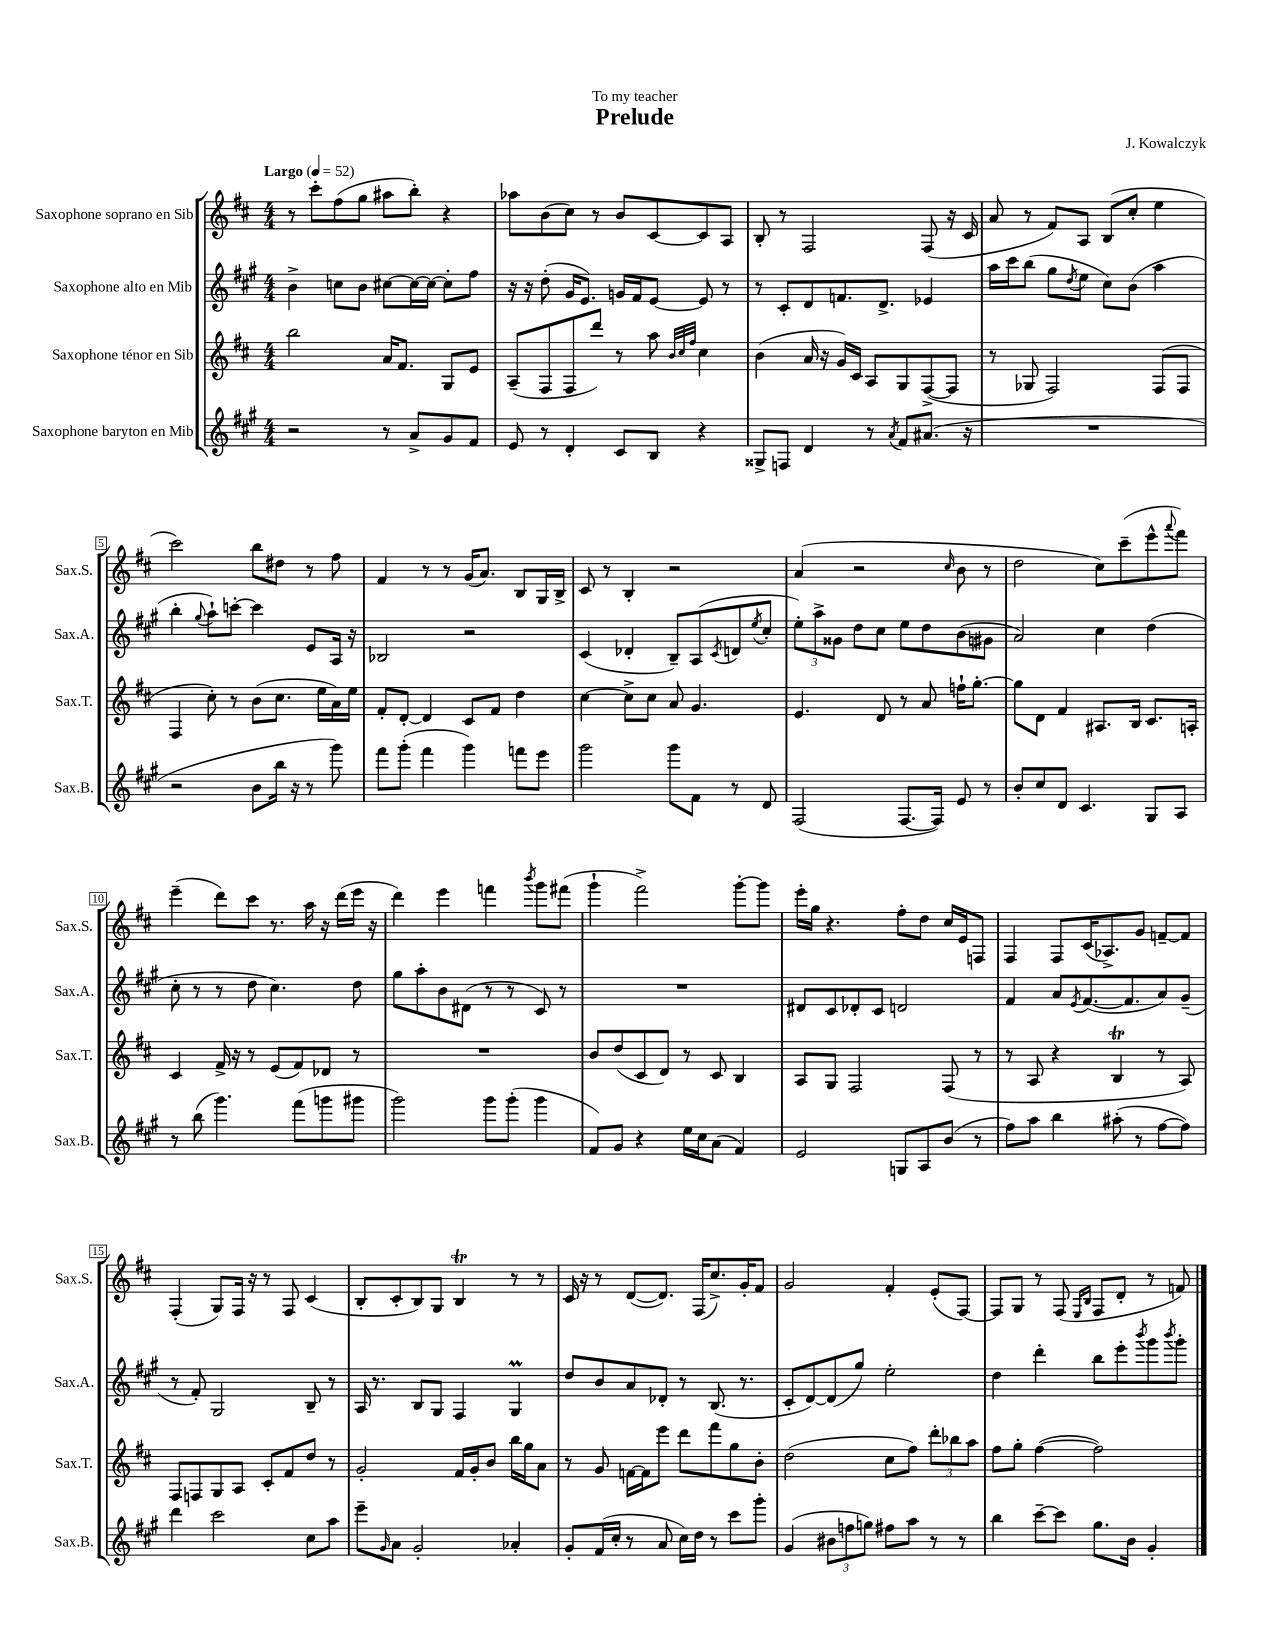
\header { title = "Prelude" composer = "J. Kowalczyk" dedication = "To my teacher" }
<<
\new StaffGroup <<
\new Staff = "s0" \with { instrumentName = "Saxophone soprano en Sib" shortInstrumentName = "Sax.S." } {
    \clef treble \key d \major \numericTimeSignature \time 4/4 \tempo "Largo" 4 = 52
    r8 cis'''8-. fis''8( g''8 ais''8 b''8-.) r4 |
    aes''8 b'8( cis''8) r8 b'8 cis'8~ cis'8 a8 |
    b8-. r8 fis2 fis8( r16 cis'16 |
    a'8 r8 fis'8) a8 b8( cis''8-. e''4 |
    cis'''2) b''8 dis''8 r8 fis''8 |
    fis'4 r8 r8 g'16( a'8.) b8 g16 b16-> |
    cis'8 r8 b4-. r2 |
    a'4( r2 \grace { cis''16 } b'8 r8 |
    d''2 cis''8) cis'''8--( e'''8-^ \appoggiatura { a'''8 } fis'''8) |
    e'''4--( d'''8) cis'''8 r8. a''16 r16 d'''16( e'''16 r16 |
    d'''4) e'''4 f'''4 \acciaccatura { b'''8 } g'''8 fis'''8( |
    g'''4-! fis'''2->) g'''8~-. g'''8 |
    e'''16-. g''16 r4. fis''8-. d''8 cis''16 e'16 f8 |
    fis4 fis8 cis'16( aes8.->) g'8 f'8~-- f'8 |
    fis4-.( g8) fis16 r16 r8 fis8 cis'4( |
    b8-. cis'8-. b8) g8 b4\trill r8 r8 |
    cis'16 r16 r8 d'8~( d'8.) fis16( cis''8.->) g'16-. fis'8 |
    g'2 fis'4-. e'8-.( fis8~) |
    fis8 g8 r8 fis8( \grace { e16 b16 } fis8 d'8-. r8 f'8) \bar "|." |
}
\new Staff = "s1" \with { instrumentName = "Saxophone alto en Mib" shortInstrumentName = "Sax.A." } {
    \clef treble \key a \major \numericTimeSignature \time 4/4
    b'4-> c''8 b'8 cis''8~ cis''16~ cis''16~ cis''8-. fis''8 |
    r16 r16 d''8-.( gis'16 e'8.) g'16 fis'16 e'8~ e'8 r8 |
    r8 cis'8-. d'8 f'8. d'8.-> ees'4 |
    a''16 cis'''16 b''8( gis''8 \acciaccatura { d''8 } e''8 cis''8) b'8( a''4 |
    b''4-. \appoggiatura { gis''8 } a''8-!) c'''8~-. c'''4 e'8 a16 r16 |
    bes2 r2 |
    cis'4( des'4-. b8--) a8( \acciaccatura { cis'8 } d'8 \acciaccatura { e''8 } cis''8-. |
    \tuplet 3/2 { e''8-.) a''8-> gisis'8 } d''8 cis''8 e''8 d''8 b'8( gis'8 |
    a'2) cis''4 d''4( |
    cis''8-. r8 r8 d''8 cis''4.) d''8 |
    gis''8 a''8-. b'8 dis'8( r8 r8 cis'8) r8 |
    R1 |
    dis'8 cis'8 des'8-. cis'8 d'2 |
    fis'4 a'8 \acciaccatura { e'8 } fis'8.~( fis'8. a'8) gis'8--( |
    r8 fis'8-.) gis2 b8-- r8 |
    a16 r8. b8 gis8 fis4 gis4\prall |
    d''8 b'8 a'8 des'8-. r8 b8.( r8. |
    cis'8-. d'8~) d'8( gis''8) e''2-. |
    d''4 d'''4-. b''8 e'''8-. \acciaccatura { b'''8 } gis'''8 \acciaccatura { b'''8 } gis'''8-. \bar "|." |
}
\new Staff = "s2" \with { instrumentName = "Saxophone ténor en Sib" shortInstrumentName = "Sax.T." } {
    \clef treble \key d \major \numericTimeSignature \time 4/4
    b''2 a'16 fis'8. g8 e'8 |
    a8--( fis8 fis8 d'''8) r8 a''8 \grace { b'32 cis''32 fis''32 } cis''4 |
    b'4( a'16 r16 g'16) cis'16 a8 g8 fis8~->( fis8 |
    r8 ges8 fis2) fis8( fis8 |
    fis4 cis''8-.) r8 b'8( cis''8. e''16 a'16) e''16 |
    fis'8-. d'8~-. d'4 cis'8 fis'8 d''4 |
    cis''4~ cis''8-> cis''8 a'8 g'4. |
    e'4. d'8 r8 a'8 f''16-! g''8.~-. |
    g''8 d'8 fis'4 ais8. b16 cis'8. a16-. |
    cis'4 fis'16-> r16 r8 e'8( fis'8) des'8 r8 |
    R1 |
    b'8 d''8( cis'8 d'8) r8 cis'8 b4 |
    a8 g8 fis2 fis8( r8 |
    r8 a8 r4 b4\trill r8 a8) |
    fis8 f8 g8 a8 cis'8-. fis'8 d''8 r8 |
    g'2-. fis'16 g'16-. b'8 b''16 g''16 a'8 |
    r8 g'8 f'16~ f'16 e'''8 d'''8 fis'''8 g''8 b'8-. |
    d''2( cis''8 fis''8) \tuplet 3/2 { d'''8-. bes''8 a''8 } |
    fis''8 g''8-. fis''4~( fis''2) \bar "|." |
}
\new Staff = "s3" \with { instrumentName = "Saxophone baryton en Mib" shortInstrumentName = "Sax.B." } {
    \clef treble \key a \major \numericTimeSignature \time 4/4
    r2 r8 a'8-> gis'8 fis'8 |
    e'8 r8 d'4-. cis'8 b8 r4 |
    gisis8-> f8 d'4 r8 \acciaccatura { a'8 } fis'8 ais'8.( r16 |
    R1 |
    r2 b'8 b''16 r16 r8 gis'''8) |
    fis'''8 gis'''8-.( fis'''4 gis'''4) f'''8 e'''8 |
    gis'''2 gis'''8 fis'8 r8 d'8 |
    fis2( fis8.~ fis16) e'8 r8 |
    b'8-. cis''8 d'8 cis'4. gis8 a8 |
    r8 b''8( gis'''4.) fis'''8( g'''8 gis'''8 |
    gis'''2) gis'''8 gis'''8-.( gis'''4 |
    fis'8) gis'8 r4 e''16 cis''16 a'8( fis'4) |
    e'2 g8 a8 b'8( r8 |
    fis''8) a''8 b''4 ais''8-.( r8 fis''8~ fis''8) |
    d'''4 cis'''2 cis''8 a''8 |
    e'''8-- \grace { gis'16 } a'8 gis'2-. aes'4-. |
    gis'8-. fis'16( cis''16-. r8 a'8 cis''16) d''16 r8 cis'''8 gis'''8-. |
    gis'4( \tuplet 3/2 { bis'8 f''8 g''8) } fis''8 a''8 r8 r8 |
    b''4 cis'''8~-- cis'''8 gis''8. b'16 gis'4-. \bar "|." |
}
>>
>>
\layout { \context { \Score \override BarNumber.stencil = #(make-stencil-boxer 0.1 0.3 ly:text-interface::print) } }
